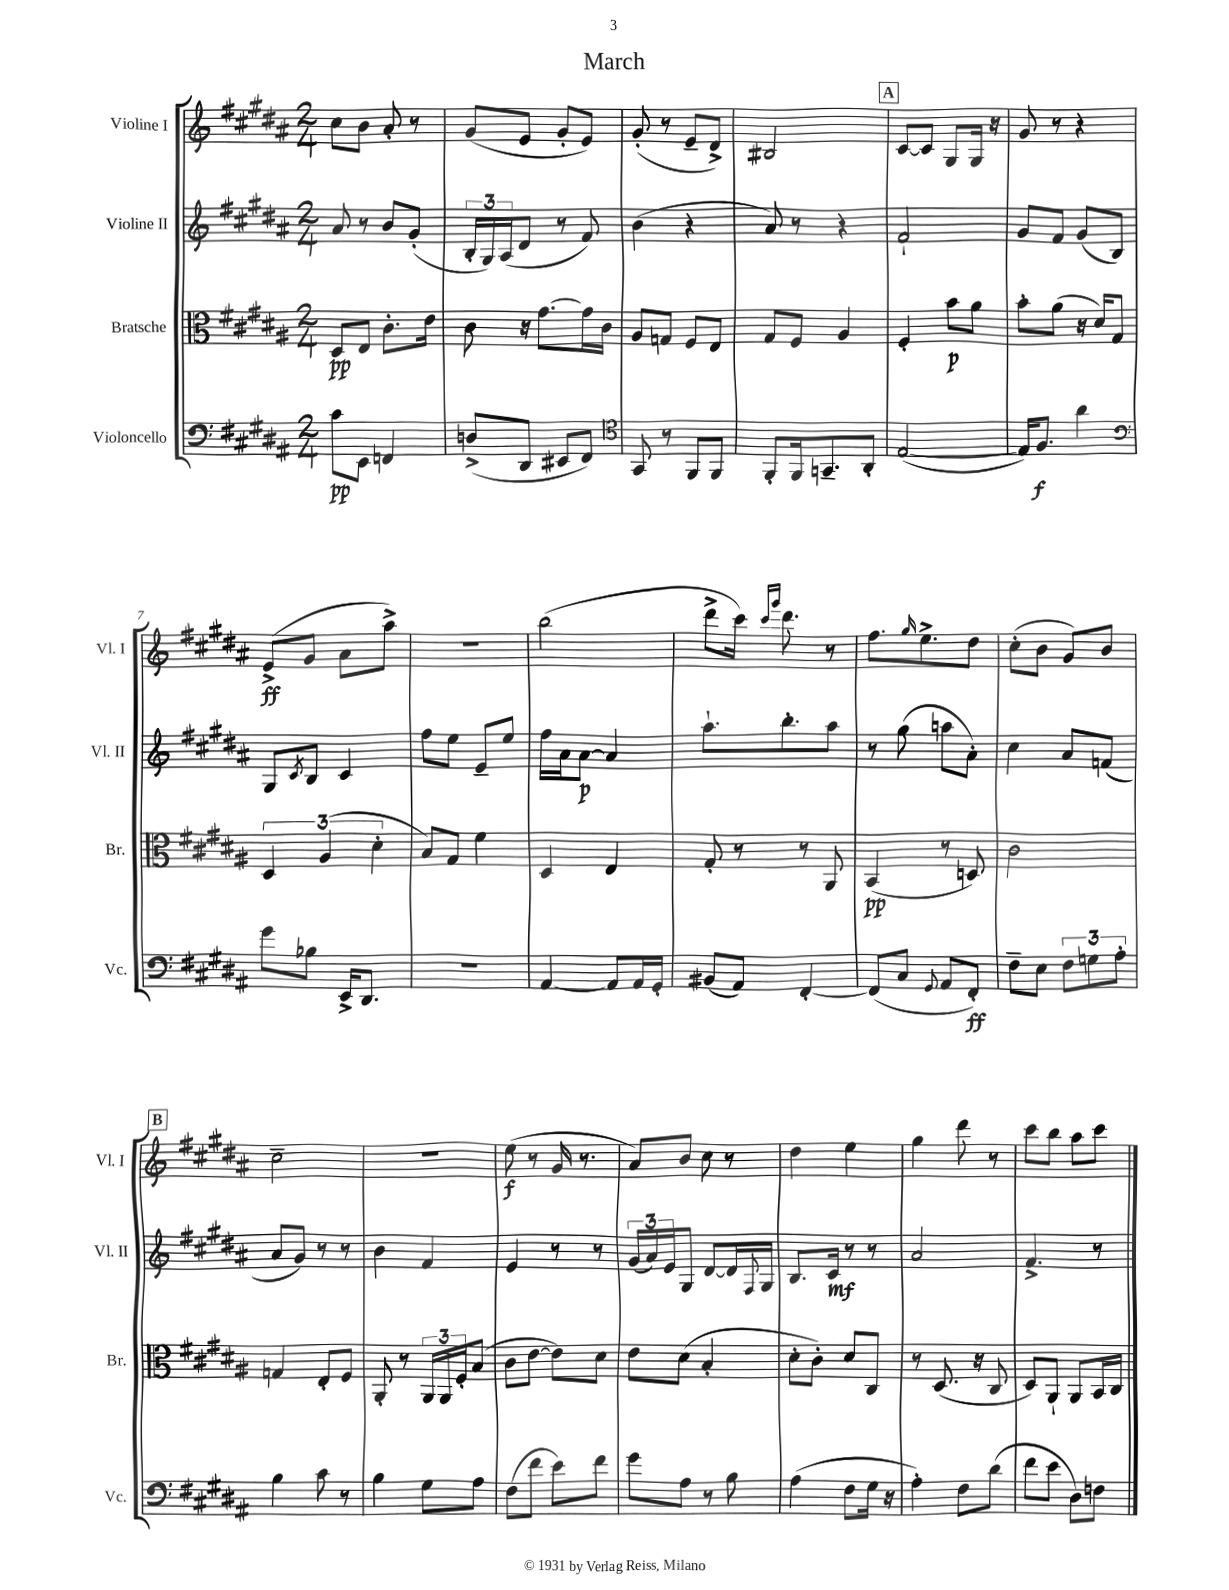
\header { title = "March" }
<<
\new StaffGroup <<
\new Staff = "s0" \with { instrumentName = "Violine I" shortInstrumentName = "Vl. I" } {
    \clef treble \key b \major \numericTimeSignature \time 2/4
    cis''8 b'8 ais'8-. r8 |
    gis'8( e'8 gis'8-. e'8) |
    gis'8-.( r8 e'8-- dis'8->) |
    bis2 |
    \mark \markup { \box "A" } cis'8~ cis'8 gis8 gis16 r16 |
    gis'8 r8 r4 |
    e'8->\ff( gis'8 ais'8 ais''8->) |
    R2 |
    b''2( |
    dis'''8-> cis'''16) \grace { cis'''16 gis'''16 } dis'''8. r8 |
    fis''8. \grace { gis''16 } e''8.-> dis''8 |
    cis''8-.( b'8 gis'8) b'8 |
    \mark \markup { \box "B" } cis''2-- |
    R2 |
    e''8\f( r8 gis'16 r8. |
    ais'8) b'8 cis''8 r8 |
    dis''4 e''4 |
    gis''4 dis'''8 r8 |
    cis'''8 b''8 ais''8 cis'''8 \bar "|." |
}
\new Staff = "s1" \with { instrumentName = "Violine II" shortInstrumentName = "Vl. II" } {
    \clef treble \key b \major \numericTimeSignature \time 2/4
    ais'8 r8 b'8 gis'8-.( |
    \tuplet 3/2 { b16-. gis16) ais16( } dis'8 r8 fis'8) |
    b'4( r4 |
    ais'8) r8 r4 |
    \mark \markup { \box "A" } fis'2-! |
    gis'8 fis'8 gis'8( b8) |
    gis8 \acciaccatura { cis'8 } b8 cis'4 |
    fis''8 e''8 e'8-- e''8 |
    fis''16 ais'16 ais'8~\p ais'4 |
    ais''8.-! b''8.-. ais''8 |
    r8 gis''8( a''8 ais'8-.) |
    cis''4 ais'8 f'8( |
    \mark \markup { \box "B" } ais'8 gis'8) r8 r8 |
    b'4 fis'4 |
    e'4 r8 r8 |
    \tuplet 3/2 { gis'16( ais'16) e'16 } gis8 dis'8~ dis'16 \appoggiatura { fis8 } gis16 |
    b8. cis'16\mf r8 r8 |
    ais'2 |
    fis'4.-> r8 \bar "|." |
}
\new Staff = "s2" \with { instrumentName = "Bratsche" shortInstrumentName = "Br." } {
    \clef alto \key b \major \numericTimeSignature \time 2/4
    dis8\pp e8 cis'8.-. e'16 |
    cis'8 r16 gis'8.~ gis'16 cis'16 |
    ais8 g8 fis8 e8 |
    gis8 fis8 ais4 |
    \mark \markup { \box "A" } fis4-. b'8\p ais'8 |
    b'8-. ais'8( r16 dis'16) gis8 |
    \tuplet 3/2 { dis4 ais4( dis'4-. } |
    b8) gis8 fis'4 |
    dis4 e4 |
    gis8-. r8 r8 ais,8 |
    b,4\pp( r8 d8) |
    cis'2 |
    \mark \markup { \box "B" } g4 e8-. fis8 |
    ais,8-. r8 \tuplet 3/2 { ais,16 ais,16 fis16-. } b8( |
    cis'8 e'8~ e'8) dis'8 |
    e'8 dis'8( b4-. |
    dis'8-. cis'8-.) dis'8 cis8 |
    r8 dis8.( r16 cis8 |
    dis8) ais,8-! ais,8 b,16 cis16 \bar "|." |
}
\new Staff = "s3" \with { instrumentName = "Violoncello" shortInstrumentName = "Vc." } {
    \clef bass \key b \major \numericTimeSignature \time 2/4
    cis'8\pp e,8 f,4 |
    d8->( dis,8 eis,8 fis,8) |
    \clef tenor gis,8 r8 fis,8 fis,8 |
    fis,8-. fis,16 g,8.-- ais,8-. |
    \mark \markup { \box "A" } e2~( |
    e16) fis8.\f ais'4 |
    \clef bass gis'8 bes8 e,16-> dis,8. |
    R2 |
    ais,4~ ais,8 ais,16 gis,16-. |
    bis,8( ais,8) fis,4~-. |
    fis,8( cis8 \appoggiatura { gis,8 } ais,8 fis,8-.\ff) |
    fis8-- e8 \tuplet 3/2 { fis8 g8 ais8-. } |
    \mark \markup { \box "B" } b4 cis'8 r8 |
    b4 gis8 ais8 |
    fis8( fis'8 e'8) fis'8 |
    gis'8 ais8 r8 b8 |
    ais4( fis8 gis16 r16 |
    ais4-.) fis8 dis'8( |
    fis'8 e'8 dis8) f8 \bar "|." |
}
>>
>>
